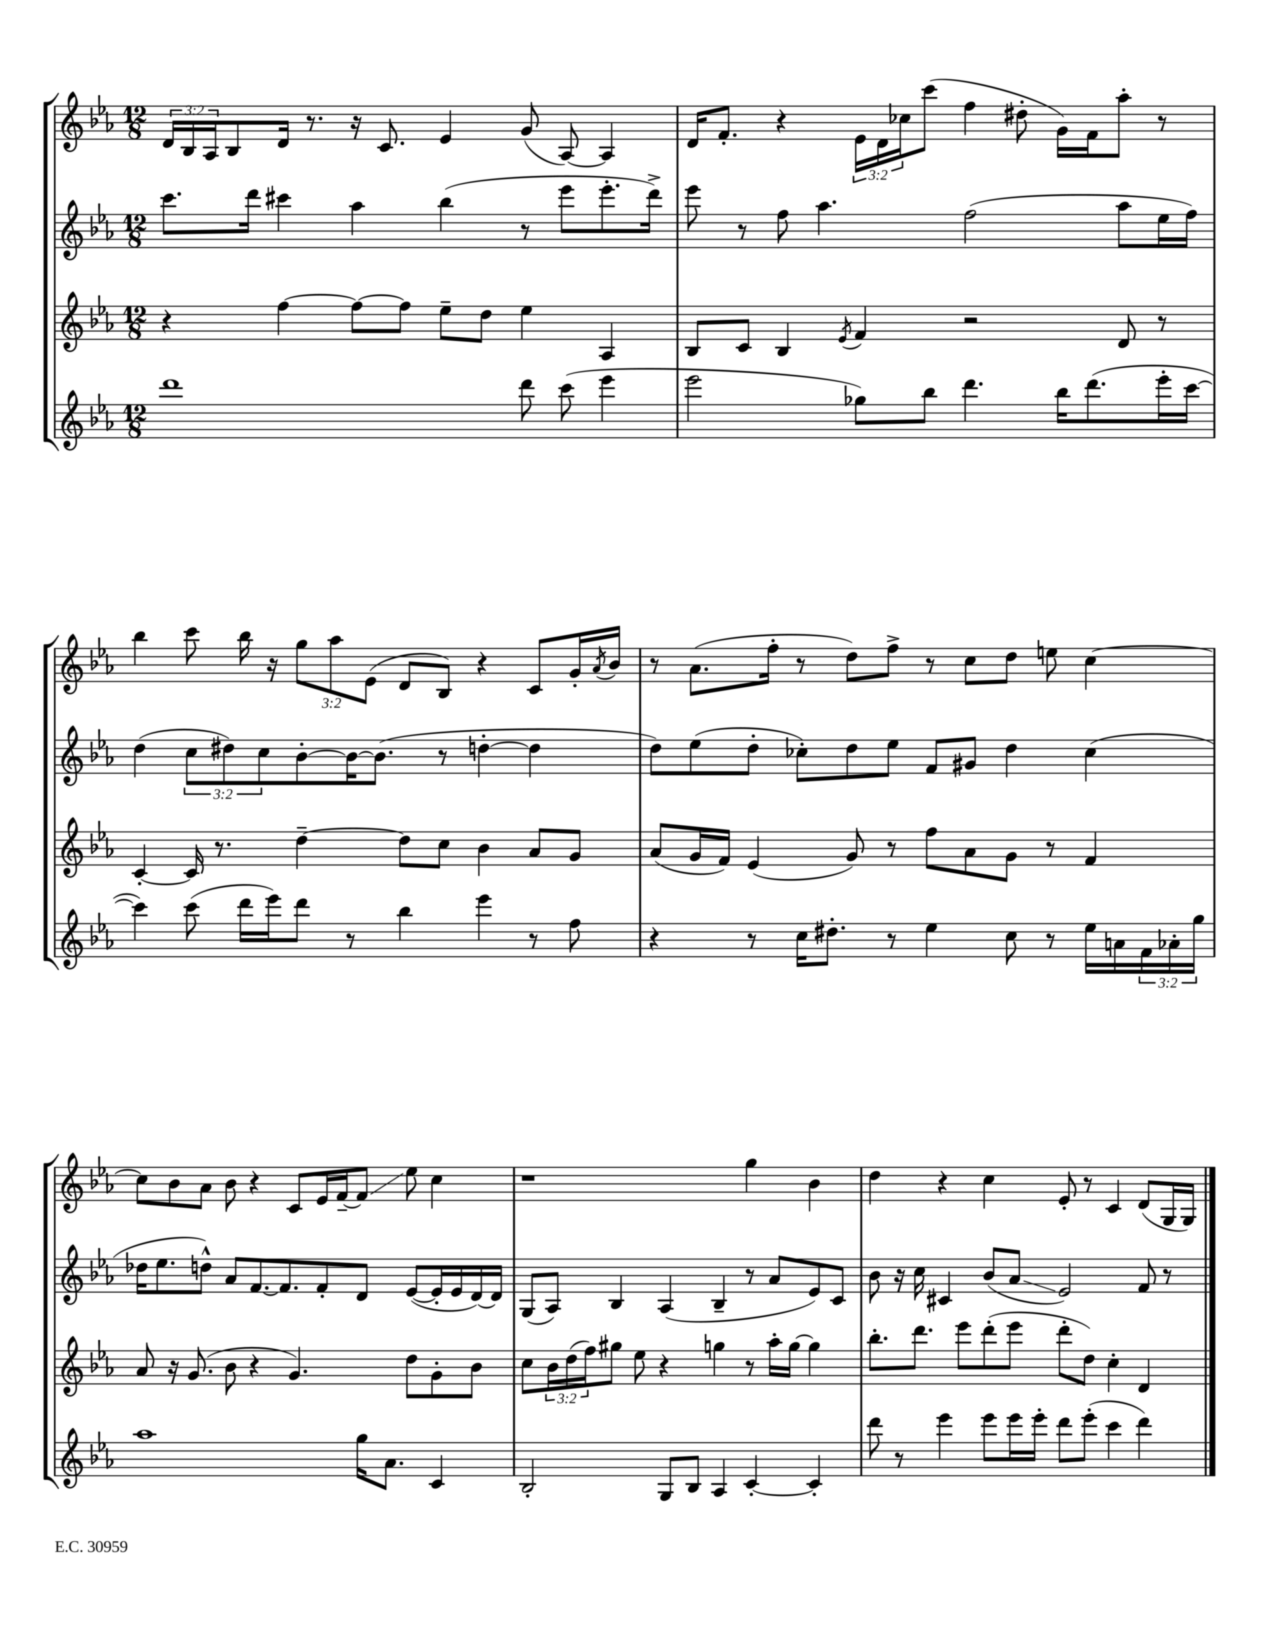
<<
\new StaffGroup <<
\new Staff = "s0" {
    \clef treble \key ees \major \numericTimeSignature \time 12/8 \override Staff.TupletNumber.text = #tuplet-number::calc-fraction-text
    \tuplet 3/2 { d'16 bes16 aes16 } bes8 d'16 r8. r16 c'8. ees'4 g'8( aes8~) aes4 |
    d'16 f'8.-. r4 \tuplet 3/2 { ees'16 d'16 ces''16 } c'''8( f''4 dis''8-. g'16) f'16 aes''8-. r8 |
    bes''4 c'''8 bes''16 r16 \tuplet 3/2 { g''8 aes''8 ees'8( } d'8 bes8) r4 c'8 g'16-. \acciaccatura { aes'8 } bes'16 |
    r8 aes'8.( f''16-. r8 d''8) f''8-> r8 c''8 d''8 e''8 c''4~ |
    c''8 bes'8 aes'8 bes'8 r4 c'8 ees'16 f'16~-- f'8\glissando ees''8 c''4 |
    r1 g''4 bes'4 |
    d''4 r4 c''4 ees'8-. r8 c'4 d'8( g16 g16) \bar "|." |
}
\new Staff = "s1" {
    \clef treble \key ees \major \numericTimeSignature \time 12/8 \override Staff.TupletNumber.text = #tuplet-number::calc-fraction-text
    c'''8. d'''16 cis'''4 aes''4 bes''4( r8 ees'''8 ees'''8.-. d'''16->) |
    ees'''8 r8 f''8 aes''4. f''2( aes''8 ees''16 f''16) |
    d''4( \tuplet 3/2 { c''8 dis''8) c''8 } bes'8~-. bes'16~ bes'8.( r8 d''4~-. d''4 |
    d''8) ees''8( d''8-. ces''8-.) d''8 ees''8 f'8 gis'8 d''4 ces''4( |
    des''16 ees''8. d''8-^) aes'8 f'8.~ f'8. f'8-. d'8 ees'8~( ees'16-. ees'16 d'16~) d'16 |
    g8( aes8) bes4 aes4( bes4-- r8 aes'8 ees'8) c'8 |
    bes'8 r16 c''16 cis'4 bes'8( aes'8\glissando ees'2) f'8 r8 \bar "|." |
}
\new Staff = "s2" {
    \clef treble \key ees \major \numericTimeSignature \time 12/8 \override Staff.TupletNumber.text = #tuplet-number::calc-fraction-text
    r4 f''4~ f''8~ f''8 ees''8-- d''8 ees''4 aes4 |
    bes8 c'8 bes4 \acciaccatura { ees'8 } f'4 r2 d'8 r8 |
    c'4~-. c'16 r8. d''4~-- d''8 c''8 bes'4 aes'8 g'8 |
    aes'8( g'16 f'16) ees'4( g'8) r8 f''8 aes'8 g'8 r8 f'4 |
    aes'8 r16 g'8.( bes'8 r4 g'4.) d''8 g'8-. bes'8 |
    c''8 \tuplet 3/2 { bes'16 d''16( f''16) } gis''8 ees''8 r4 g''4 r8 aes''16-. g''16~ g''4 |
    bes''8.-. d'''8. ees'''8 d'''8-.( ees'''8 d'''8-. d''8) c''4-. d'4 \bar "|." |
}
\new Staff = "s3" {
    \clef treble \key ees \major \numericTimeSignature \time 12/8 \override Staff.TupletNumber.text = #tuplet-number::calc-fraction-text
    d'''1 d'''8 c'''8( ees'''4 |
    ees'''2 ges''8) bes''8 d'''4. bes''16 d'''8.( ees'''16-. c'''16~ |
    c'''4) c'''8( d'''16 ees'''16) d'''8 r8 bes''4 ees'''4 r8 f''8 |
    r4 r8 c''16 dis''8.-. r8 ees''4 c''8 r8 ees''16 a'16 \tuplet 3/2 { f'16 aes'16-. g''16 } |
    aes''1 g''16 aes'8. c'4 |
    bes2-. g8 bes8 aes4 c'4~-. c'4-. |
    d'''8 r8 ees'''4 ees'''8 ees'''16 ees'''16-. d'''8 ees'''8-.( c'''4 d'''4) \bar "|." |
}
>>
>>
\layout { \context { \Score \remove "Bar_number_engraver" } }
